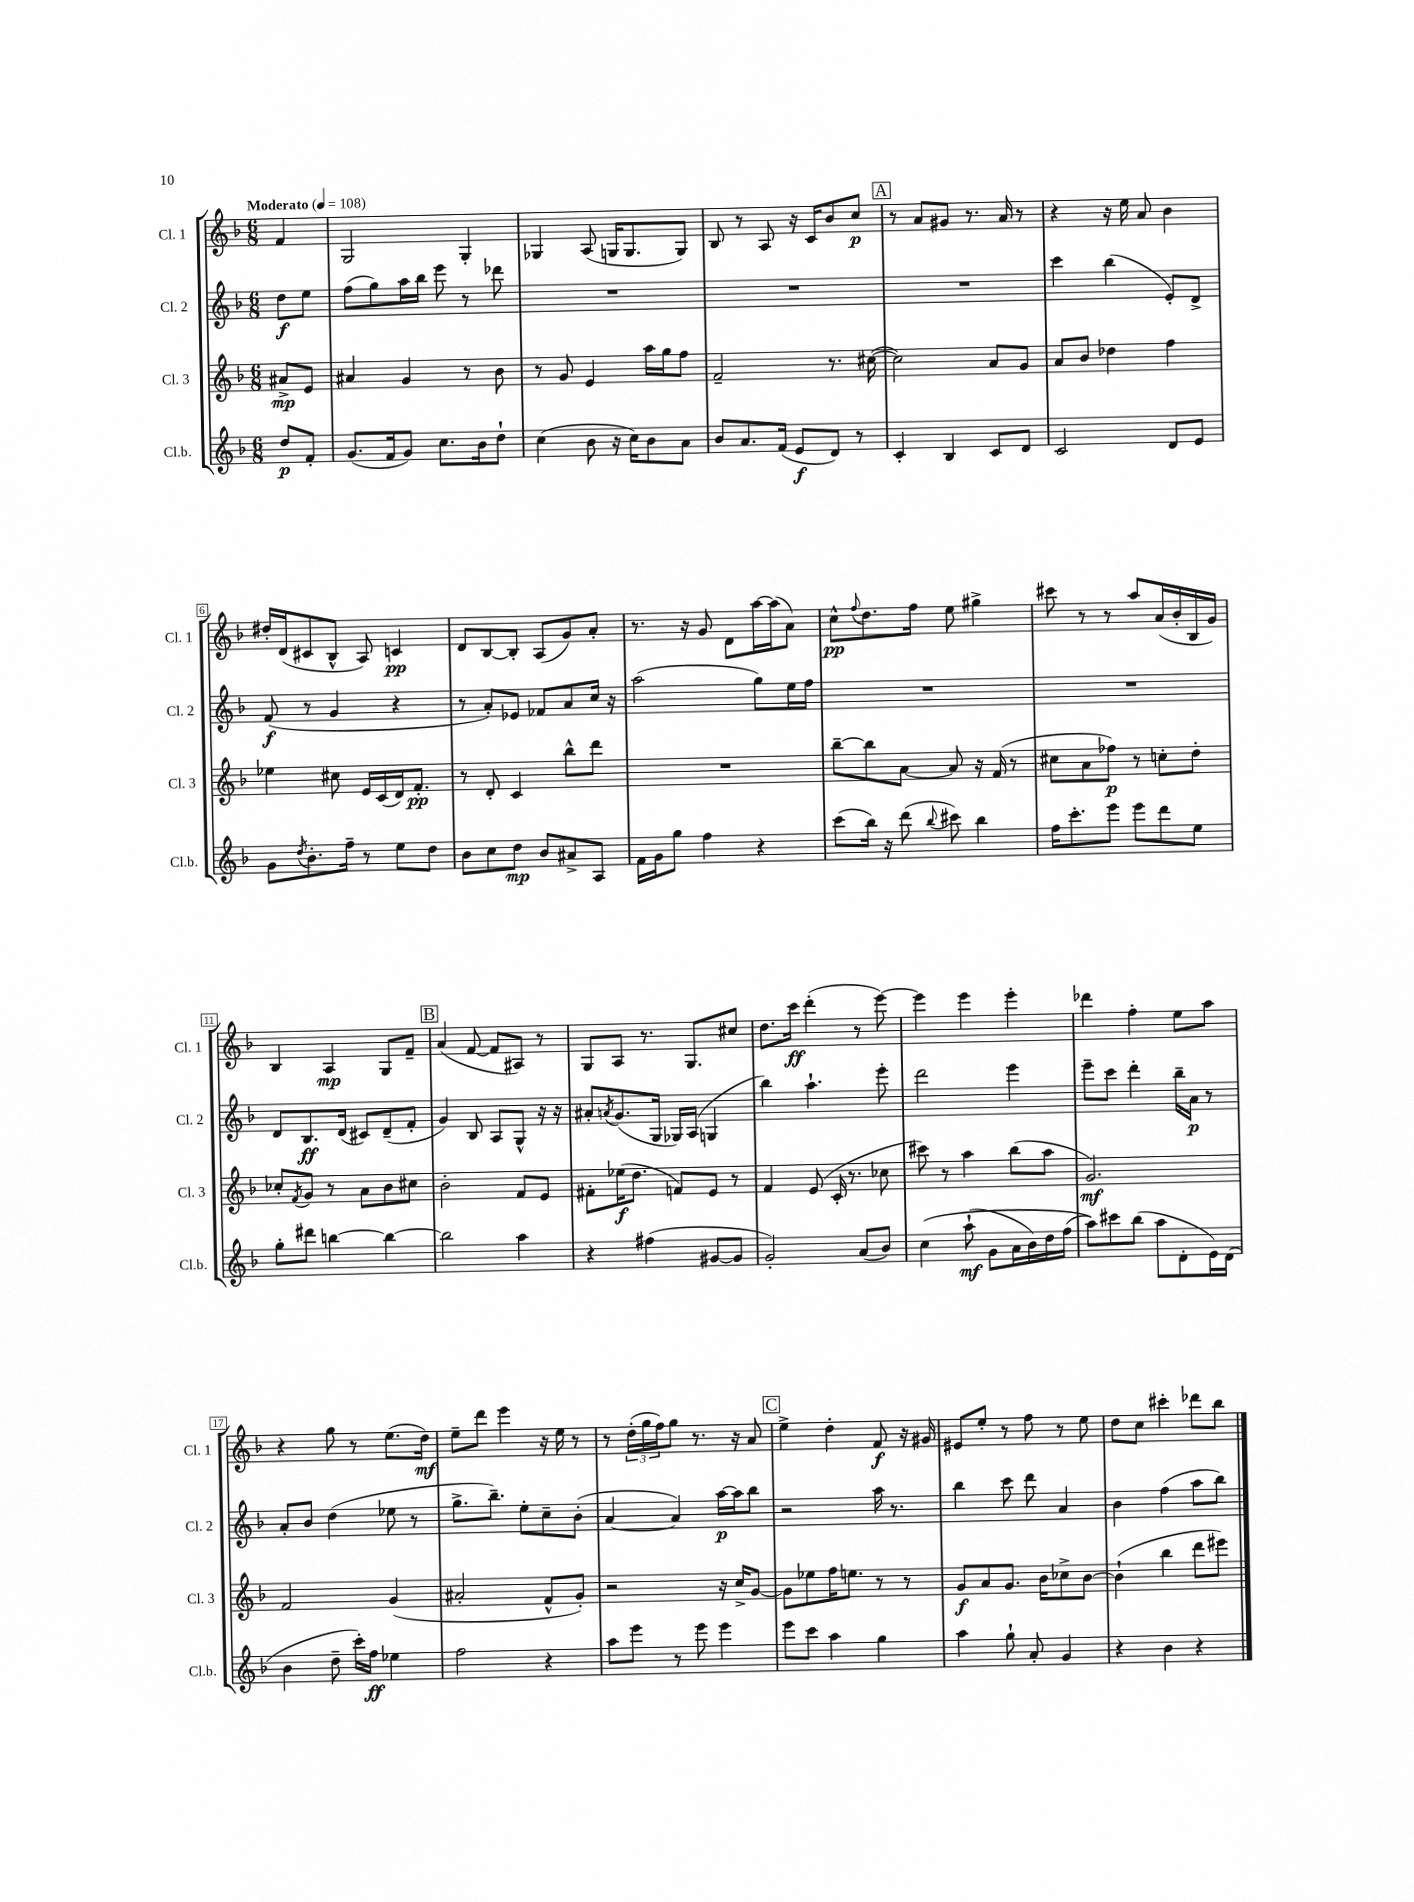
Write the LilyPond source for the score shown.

<<
\new StaffGroup <<
\new Staff = "s0" \with { instrumentName = "Cl. 1" shortInstrumentName = "Cl. 1" } {
    \clef treble \key f \major \numericTimeSignature \time 6/8 \partial 4 \tempo "Moderato" 4 = 108
    f'4 |
    g2 g4-. |
    ges4 a8( g16 g8. g8) |
    bes8 r8 a8 r16 c'16 bes'8 c''8\p |
    \mark \markup { \box "A" } r8 a'8 gis'8 r8. a'16 r8 |
    r4 r16 e''16 a'8 bes'4 |
    dis''16-. d'16( cis'8 bes8-^ a8) c'4\pp |
    d'8 bes8~ bes8-. a8( g'8) a'8-. |
    r8. r16 g'8 d'8 a''16~ a''16( a'8) |
    c''8-^\pp \appoggiatura { f''8 } d''8. f''16 e''8 gis''4-> |
    cis'''8 r8 r8 a''8 a'16( bes'16-. bes16 g'16) |
    bes4 a4\mp g8 f'8-- |
    \mark \markup { \box "B" } a'4( f'8~ f'8 ais8) r8 |
    g8 a8 r8. g8. cis''8 |
    d''8. c'''16\ff d'''4-.( r8 e'''8~) |
    e'''4 e'''4 e'''4-. |
    des'''4 f''4-. e''8 a''8 |
    r4 g''8 r8 e''8.( d''16\mf) |
    e''8-- d'''8 e'''4 r16 e''16 r8 |
    r8 \tuplet 3/2 { d''16-.( g''16 f''16) } g''8 r8. r16 a'8 |
    \mark \markup { \box "C" } e''4-> d''4-. f'8\f r16 gis'16 |
    eis'8 e''8-. r8 f''8 r8 e''8 |
    d''8 c''8 cis'''4-. des'''8 bes''8 \bar "|." |
}
\new Staff = "s1" \with { instrumentName = "Cl. 2" shortInstrumentName = "Cl. 2" } {
    \clef treble \key f \major \numericTimeSignature \time 6/8 \partial 4
    d''8\f e''8 |
    f''8( g''8) a''16 bes''16 e'''8 r8 des'''8 |
    R2. |
    R2. |
    \mark \markup { \box "A" } R2. |
    c'''4 bes''4( e'8-.) d'8-> |
    f'8\f( r8 g'4 r4 |
    r8 a'8-.) ees'8 fes'8 a'8 c''16 r16 |
    a''2( g''8) e''16 f''16 |
    R2. |
    R2. |
    d'8 bes8.\ff d'16( cis'8) d'8--( f'8-. |
    \mark \markup { \box "B" } g'4) bes8 a8 g8-^ r16 r16 |
    ais'8-. \acciaccatura { a'8 } g'8.( g16 ges16) a16( g4 |
    bes''4) a''4.-! e'''8-. |
    d'''2 e'''4 |
    e'''8-- c'''8 d'''4-. bes''16-- a'16\p r8 |
    a'8-. bes'8 d''4( ees''8 r8 |
    g''8.-> bes''8.--) e''8-. c''8-- bes'8-.( |
    a'4~ a'4) a''16~\p a''16 bes''8 |
    \mark \markup { \box "C" } r2 a''16 r8. |
    bes''4 c'''8 d'''8 a'4 |
    bes'4 f''4( a''8 bes''8) \bar "|." |
}
\new Staff = "s2" \with { instrumentName = "Cl. 3" shortInstrumentName = "Cl. 3" } {
    \clef treble \key f \major \numericTimeSignature \time 6/8 \partial 4
    ais'8->\mp e'8 |
    ais'4 g'4 r8 bes'8 |
    r8 g'8 e'4 a''16 g''16 f''8 |
    f'2-- r8. cis''16~( |
    \mark \markup { \box "A" } cis''2) a'8 g'8 |
    a'8 bes'8 des''4 f''4 |
    ees''4 cis''8 e'16 c'16( d'16) f'8.-.\pp |
    r8 d'8-. c'4 bes''8-^ d'''8 |
    R2. |
    bes''8~-- bes''8 a'8~ a'8 r16 f'16( r8 |
    cis''8 a'8 fes''8\p) r8 c''8-. d''8-. |
    ces''8-. \acciaccatura { f'8 } g'8 r8 a'8 bes'8 cis''8 |
    \mark \markup { \box "B" } bes'2-. f'8 e'8 |
    fis'8-. ees''16\f( d''8. f'8) e'8 r8 |
    f'4 e'8( c'16-. r8. ces''8 |
    cis'''8) r8 a''4 bes''8( a''8 |
    g'2.\mf) |
    f'2 g'4( |
    ais'2-. f'8-^ g'8-.) |
    r2 r16 c''16-> g'8~ |
    \mark \markup { \box "C" } g'8 ees''8 f''16 e''8. r8 r8 |
    g'8\f a'8 g'8. bes'16 ces''8-> bes'8~ |
    bes'4-!( bes''4 d'''8 eis'''8) \bar "|." |
}
\new Staff = "s3" \with { instrumentName = "Cl.b." shortInstrumentName = "Cl.b." } {
    \clef treble \key f \major \numericTimeSignature \time 6/8 \partial 4
    d''8\p f'8-. |
    g'8.( f'16 g'8) c''8. bes'16 d''8-! |
    c''4( bes'8 r16 c''16) bes'8 a'8 |
    bes'8 a'8. f'16( e'8\f d'8) r8 |
    \mark \markup { \box "A" } c'4-. bes4 c'8 d'8 |
    c'2 d'8 e'8 |
    g'8 \acciaccatura { d''8 } bes'8.-. f''16-- r8 e''8 d''8 |
    bes'8 c''8 d''8\mp bes'8 ais'8-> a8 |
    f'16 g'16 g''8 f''4 r4 |
    c'''8( bes''16) r16 d'''8( \appoggiatura { bes''8 } cis'''8) bes''4 |
    f''16 c'''8.-. e'''8 e'''8 d'''8 e''8 |
    g''8-. dis'''8 b''4~ b''4~ |
    \mark \markup { \box "B" } b''2 a''4 |
    r4 fis''4( gis'8~ gis'8 |
    g'2-.) a'8( bes'8) |
    c''4\( a''8-!\mf( g'8 a'16 bes'16) d''16 f''16( |
    a''8)\) cis'''8 bes''8( a''8 d'8-. e'16) d'16( |
    bes'4 d''8-- c'''16-.) f''16\ff ees''4 |
    f''2 r4 |
    a''8 e'''8 r8 e'''8 e'''4 |
    \mark \markup { \box "C" } e'''8 c'''8 a''4 g''4 |
    a''4 g''8-! a'8-. g'4 |
    r4 bes'4 r4 \bar "|." |
}
>>
>>
\layout { \context { \Score \override BarNumber.stencil = #(make-stencil-boxer 0.1 0.3 ly:text-interface::print) } }
